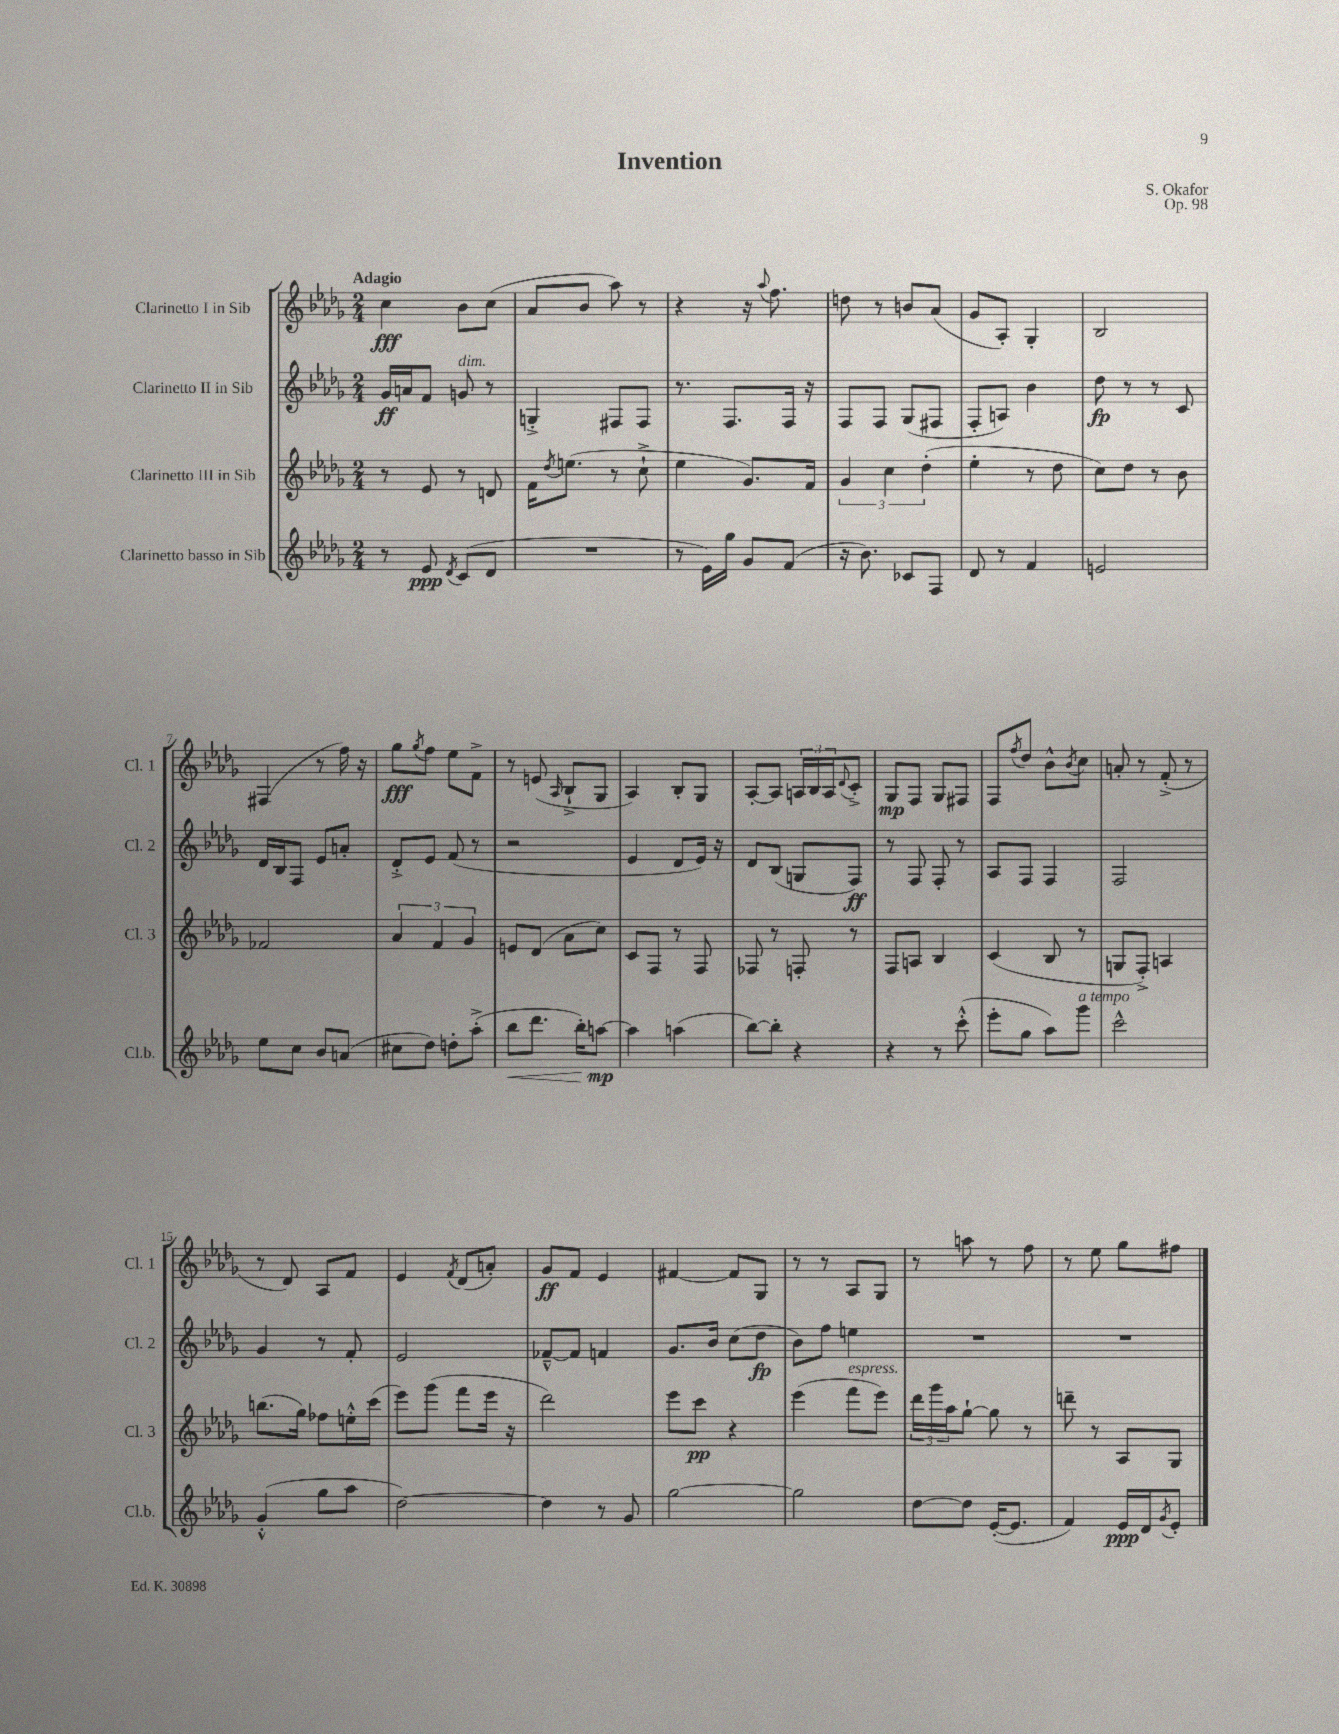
\header { title = "Invention" composer = "S. Okafor" opus = "Op. 98" }
<<
\new StaffGroup <<
\new Staff = "s0" \with { instrumentName = "Clarinetto I in Sib" shortInstrumentName = "Cl. 1" } {
    \clef treble \key des \major \numericTimeSignature \time 2/4 \tempo "Adagio"
    c''4\fff bes'8 c''8( |
    aes'8 bes'8 aes''8) r8 |
    r4 r16 \appoggiatura { aes''8 } f''8. |
    d''8 r8 b'8 aes'8( |
    ges'8 aes8-.) ges4-. |
    bes2 |
    fis4( r8 f''16) r16 |
    ges''8\fff \acciaccatura { ges''8 } f''8 ees''8 f'8-> |
    r8 e'8( \grace { aes16 } bes8-!-> ges8 |
    aes4) bes8-. ges8 |
    aes8~-. aes8 \tuplet 3/2 { a16 bes16 a16 } \appoggiatura { des'8 } c'8-.-> |
    ges8\mp f8 ges8 fis8 |
    f8 \acciaccatura { f''8 } des''8 bes'8-^ \acciaccatura { bes'8 } c''8 |
    a'8-. r8 f'8-.->( r8 |
    r8 des'8) aes8 f'8 |
    ees'4 \acciaccatura { f'8 } des'8( a'8-.) |
    ges'8\ff f'8 ees'4 |
    fis'4~ fis'8 ges8 |
    r8 r8 aes8 ges8 |
    r8 a''8 r8 f''8 |
    r8 ees''8 ges''8 fis''8 \bar "|." |
}
\new Staff = "s1" \with { instrumentName = "Clarinetto II in Sib" shortInstrumentName = "Cl. 2" } {
    \clef treble \key des \major \numericTimeSignature \time 2/4
    ges'16\ff a'16 f'8 g'8^\markup { \italic "dim." } r8 |
    g4-.-> fis8 fis8 |
    r8. f8. f16 r16 |
    f8 f8 ges8( fis8 |
    f8-. a8) bes'4 |
    des''8\fp r8 r8 c'8 |
    des'16 bes16 f8 ees'8 a'8-. |
    des'8-.-> ees'8 f'8( r8 |
    r2 |
    ees'4 des'8 ees'16) r16 |
    des'8 bes8( g8 f8\ff) |
    r8 f8 f8-. r8 |
    aes8 f8 f4 |
    f2 |
    ges'4 r8 f'8-. |
    ees'2 |
    fes'8~---^ fes'8 f'4 |
    ges'8. bes'16 c''8( des''8\fp |
    bes'8) f''8 e''4 |
    R2 |
    R2 \bar "|." |
}
\new Staff = "s2" \with { instrumentName = "Clarinetto III in Sib" shortInstrumentName = "Cl. 3" } {
    \clef treble \key des \major \numericTimeSignature \time 2/4
    r8 ees'8 r8 d'8 |
    f'16 \acciaccatura { des''8 } e''8.( r8 c''8-!-> |
    ees''4 ges'8.) f'16 |
    \tuplet 3/2 { ges'4 c''4 des''4-.( } |
    ees''4-. r8 des''8 |
    c''8) des''8 r8 bes'8 |
    fes'2 |
    \tuplet 3/2 { aes'4 f'4 ges'4 } |
    e'8 des'8( aes'8 c''8) |
    c'8 f8 r8 f8 |
    fes8 r8 f8-. r8 |
    f8 a8 bes4 |
    c'4( bes8 r8 |
    g8 f8-.->) a4 |
    b''8.( ges''16) fes''8 e''16-.-^ c'''16( |
    ees'''8) ges'''8( f'''8 ees'''16 r16 |
    des'''2) |
    ees'''8 c'''8\pp r4 |
    ees'''4( f'''8^\markup { \italic "espress." } ees'''8) |
    \tuplet 3/2 { des'''16 ges'''16 aes''16 } ges''8~-! ges''8 r8 |
    d'''8-- r8 aes8 ges8 \bar "|." |
}
\new Staff = "s3" \with { instrumentName = "Clarinetto basso in Sib" shortInstrumentName = "Cl.b." } {
    \clef treble \key des \major \numericTimeSignature \time 2/4
    r8 ees'8\ppp \acciaccatura { des'8 } c'8( des'8 |
    R2 |
    r8 ees'16) ges''16 ges'8 f'8( |
    r16 bes'8.) ces'8 f8 |
    des'8 r8 f'4 |
    e'2 |
    ees''8 c''8 bes'8 a'8( |
    cis''8 des''8) d''8-. aes''8-.->( |
    bes''8\< des'''8. bes''16-.) a''8~\mp\! |
    a''4 a''4( |
    bes''8~) bes''8-. r4 |
    r4 r8 c'''8-.-^( |
    ees'''8-. ges''8 aes''8) ges'''8^\markup { \italic "a tempo" } |
    c'''2-^ |
    ges'4-.-^( ges''8 aes''8 |
    des''2~) |
    des''4 r8 ges'8 |
    ges''2~ |
    ges''2 |
    des''8~ des''8 ees'16~-.( ees'8. |
    f'4) ees'16\ppp des'16 \acciaccatura { ges'8 } ees'8-. \bar "|." |
}
>>
>>
